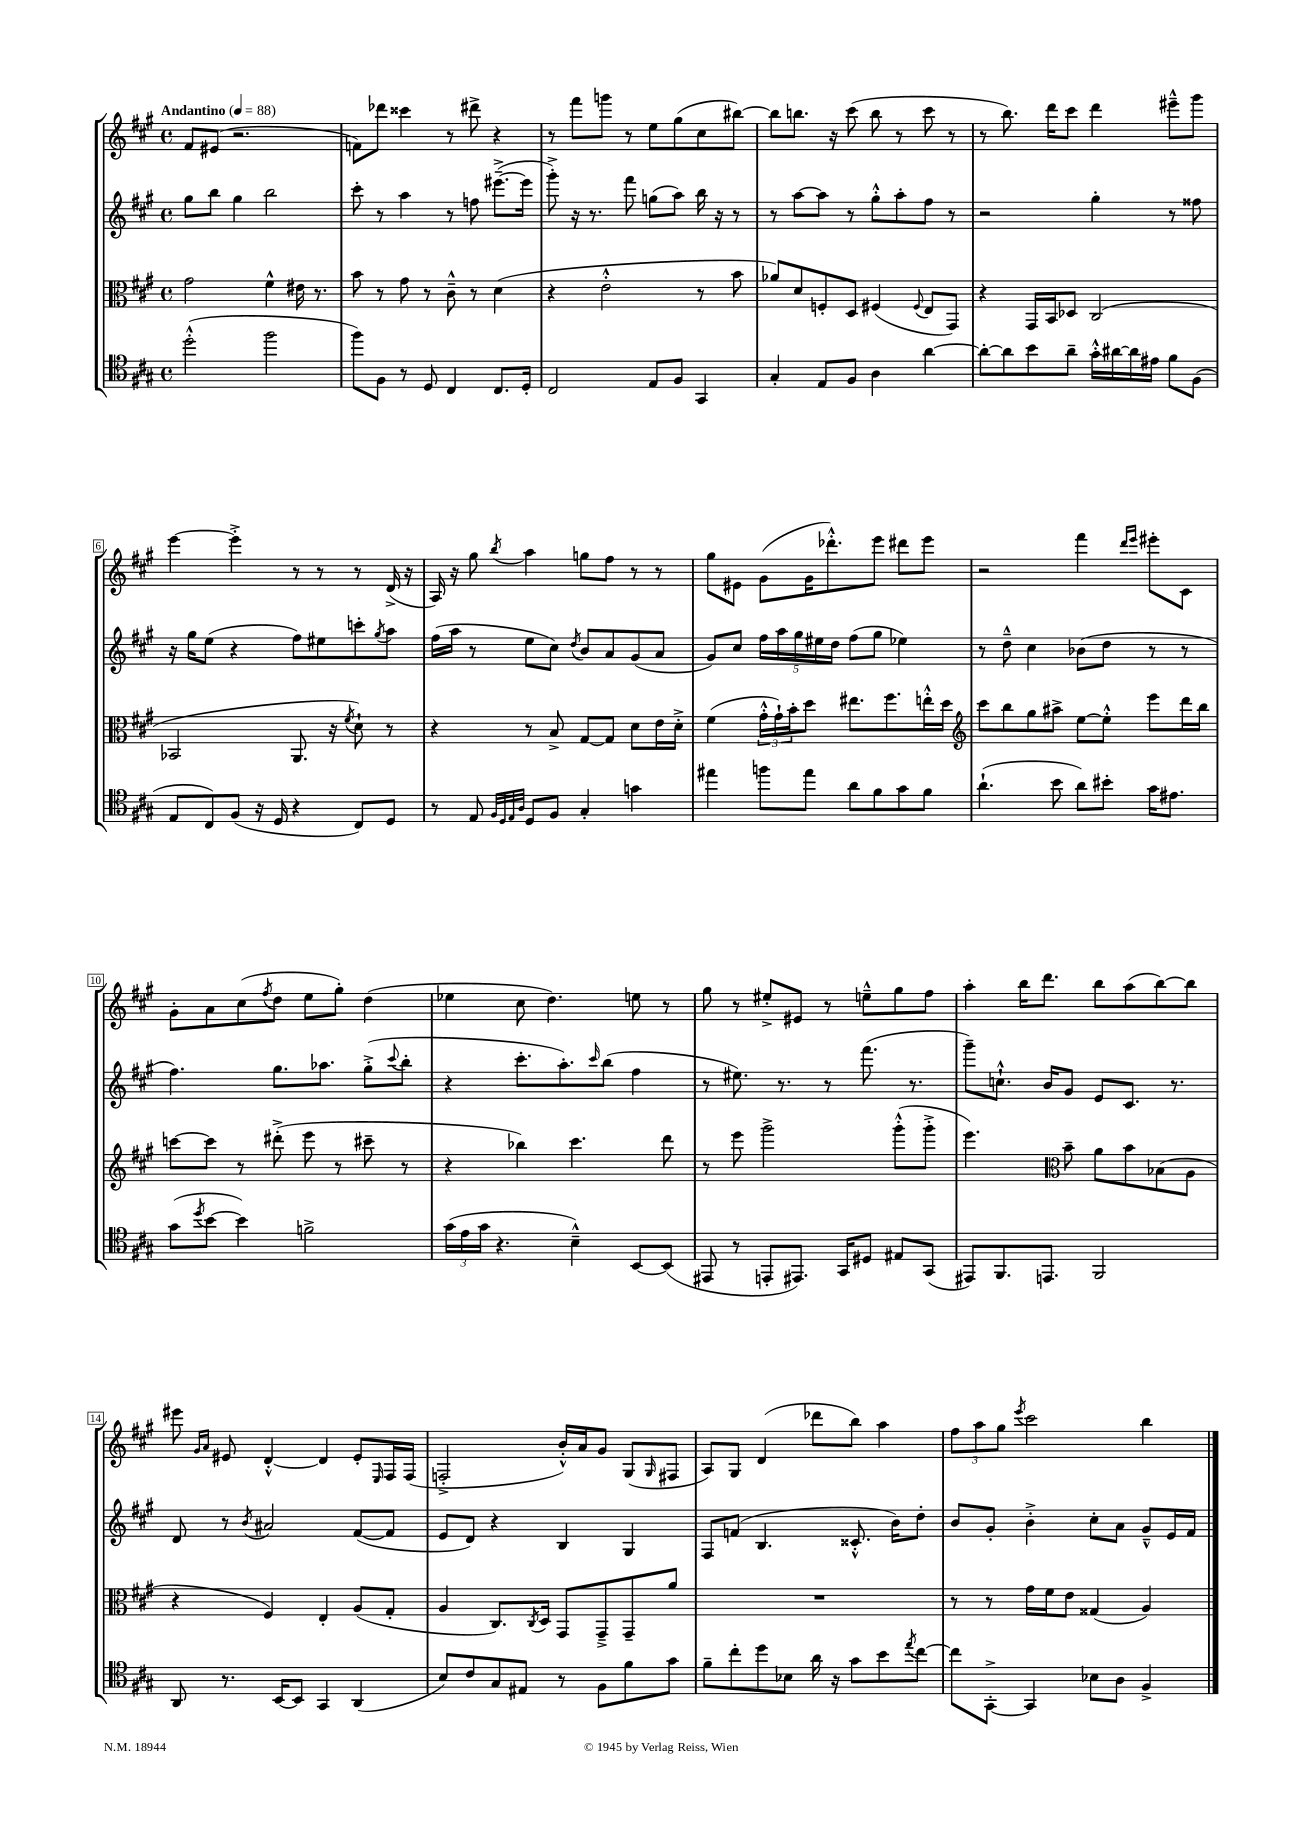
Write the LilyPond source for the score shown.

<<
\new StaffGroup <<
\new Staff = "s0" {
    \clef treble \key a \major \defaultTimeSignature \time 4/4 \tempo "Andantino" 4 = 88
    fis'8 eis'8( r2. |
    f'8) des'''8 cisis'''4 r8 dis'''8-> r4 |
    r8 fis'''8 g'''8 r8 e''8 gis''8( cis''8 bis''8~) |
    bis''8 b''8. r16 cis'''8( b''8 r8 cis'''8 r8 |
    r8 b''8.) d'''16 cis'''8 d'''4 eis'''8---^ gis'''8 |
    e'''4~ e'''4-.-> r8 r8 r8 d'16->( r16 |
    a16) r16 gis''8 \acciaccatura { b''8 } a''4 g''8 fis''8 r8 r8 |
    gis''8 eis'8 gis'8( gis'16 des'''8.-.-^) e'''8 dis'''8 e'''8 |
    r2 fis'''4 \grace { d'''16 e'''16 } eis'''8-. cis'8 |
    gis'8-. a'8 cis''8( \acciaccatura { fis''8 } d''8 e''8 gis''8-.) d''4( |
    ees''4 cis''8 d''4.) e''8 r8 |
    gis''8 r8 eis''8-.-> eis'8 r8 e''8---^ gis''8 fis''8 |
    a''4-. b''16 d'''8. b''8 a''8( b''8~) b''8 |
    eis'''8 \grace { gis'16 a'16 } eis'8 d'4~-.-^ d'4 eis'8-. \grace { e16 } fis16 fis16( |
    f2-.-> b'16-.-^) a'16 gis'8 gis8( \grace { gis16 } fis8 |
    a8) gis8 d'4( des'''8 b''8) a''4 |
    \tuplet 3/2 { fis''8 a''8 gis''8 } \acciaccatura { e'''8 } cis'''2 b''4 \bar "|." |
}
\new Staff = "s1" {
    \clef treble \key a \major \defaultTimeSignature \time 4/4
    gis''8 b''8 gis''4 b''2 |
    cis'''8-. r8 a''4 r8 f''8 eis'''8.~--->( eis'''16 |
    gis'''8-.->) r16 r8. fis'''8 g''8( a''8) b''16 r16 r8 |
    r8 a''8~ a''8 r8 gis''8-.-^ a''8-. fis''8 r8 |
    r2 gis''4-. r8 fisis''8 |
    r16 gis''16 e''8( r4 fis''8) eis''8 c'''8-. \acciaccatura { gis''8 } a''8 |
    fis''16( a''16 r8 e''8 cis''8) \acciaccatura { d''8 } b'8 a'8 gis'8( a'8 |
    gis'8) cis''8 \tuplet 5/4 { fis''16 a''16 gis''16 eis''16 d''16 } fis''8( gis''8 ees''4) |
    r8 d''8---^ cis''4 bes'8( d''8 r8 r8 |
    fis''4.) gis''8. aes''8. gis''8-.->( \appoggiatura { cis'''8 } b''8-. |
    r4 cis'''8.-. a''8.-.) \grace { cis'''16 } b''8( fis''4 |
    r8 eis''8.) r8. r8 fis'''8.( r8. |
    gis'''8--) c''8.-!-^ b'16 gis'8 e'8 cis'8. r8. |
    d'8 r8 \acciaccatura { b'8 } ais'2 fis'8~( fis'8 |
    e'8 d'8) r4 b4 gis4 |
    fis8 f'8( b4. cisis'8.-.-^ b'16) d''8-. |
    b'8 gis'8-. b'4-.-> cis''8-. a'8 gis'8---^ e'16 fis'16 \bar "|." |
}
\new Staff = "s2" {
    \clef alto \key a \major \defaultTimeSignature \time 4/4
    gis'2 fis'4-^ eis'16 r8. |
    b'8 r8 gis'8 r8 cis'8---^ r8 d'4( |
    r4 e'2-.-^ r8 b'8 |
    aes'8) d'8 f8-. d8 fis4( \appoggiatura { fis8 } e8 gis,8) |
    r4 gis,16 b,16 des8 cis2( |
    bes,2 a,8. r16 \acciaccatura { fis'8 } d'8-!) r8 |
    r4 r8 b8-> gis8~ gis8 d'8 e'16 d'16-.-> |
    fis'4( \tuplet 3/2 { gis'16-.-^ gis'16-!) b'16-. } d''8 eis''8. fis''8. e''16-.-^ d''16 |
    \clef treble cis'''8 b''8 gis''8 ais''8-> e''8~ e''8-.-^ e'''8 d'''16 b''16 |
    c'''8~ c'''8 r8 dis'''8-.->( e'''8 r8 cis'''8-- r8 |
    r4 bes''4) cis'''4. d'''8 |
    r8 e'''8 gis'''2-> gis'''8-.-^( gis'''8-.-> |
    e'''4.) \clef alto b'8-- a'8 b'8 bes8( a8 |
    r4 fis4) e4-. a8( gis8-. |
    a4 cis8.) \acciaccatura { cis8 } d16 gis,8 gis,8---> gis,8-- a'8 |
    R1 |
    r8 r8 gis'16 fis'16 e'8 gisis4( a4) \bar "|." |
}
\new Staff = "s3" {
    \clef tenor \key a \major \defaultTimeSignature \time 4/4
    d''2-.-^( fis''2 |
    fis''8) fis8 r8 d8 cis4 cis8. d16-. |
    cis2 e8 fis8 gis,4 |
    gis4-. e8 fis8 a4 a'4~ |
    a'8~-. a'8 b'8 a'8-- gis'16-.-^ ais'16~ ais'16 eis'16 fis'8 fis8( |
    e8 cis8) fis8( r16 d16 r4 cis8) d8 |
    r8 e8 \grace { fis32 d32 e32 a32 } d8 fis8 gis4-. g'4 |
    eis''4 f''8 eis''8 a'8 fis'8 gis'8 fis'8 |
    a'4.-!( b'8 a'8) bis'8-. gis'16 eis'8. |
    gis'8( \acciaccatura { d''8 } b'8~ b'4) f'2-> |
    \tuplet 3/2 { gis'16( e'16 gis'16 } r4. b4---^) b,8~ b,8( |
    eis,8 r8 e,8-. eis,8.) gis,16 dis8 eis8 gis,8( |
    eis,8) fis,8. e,8. fis,2 |
    a,8 r8. b,16~ b,8 gis,4 a,4( |
    b8) cis'8 gis8 eis8 r8 fis8 fis'8 gis'8 |
    fis'8-- cis''8-. d''8 bes8 a'16 r16 gis'8 b'8 \acciaccatura { e''8 } cis''8~ |
    cis''8 gis,8~-.-> gis,4 bes8 a8 fis4-> \bar "|." |
}
>>
>>
\layout { \context { \Score \override BarNumber.stencil = #(make-stencil-boxer 0.1 0.3 ly:text-interface::print) } }
